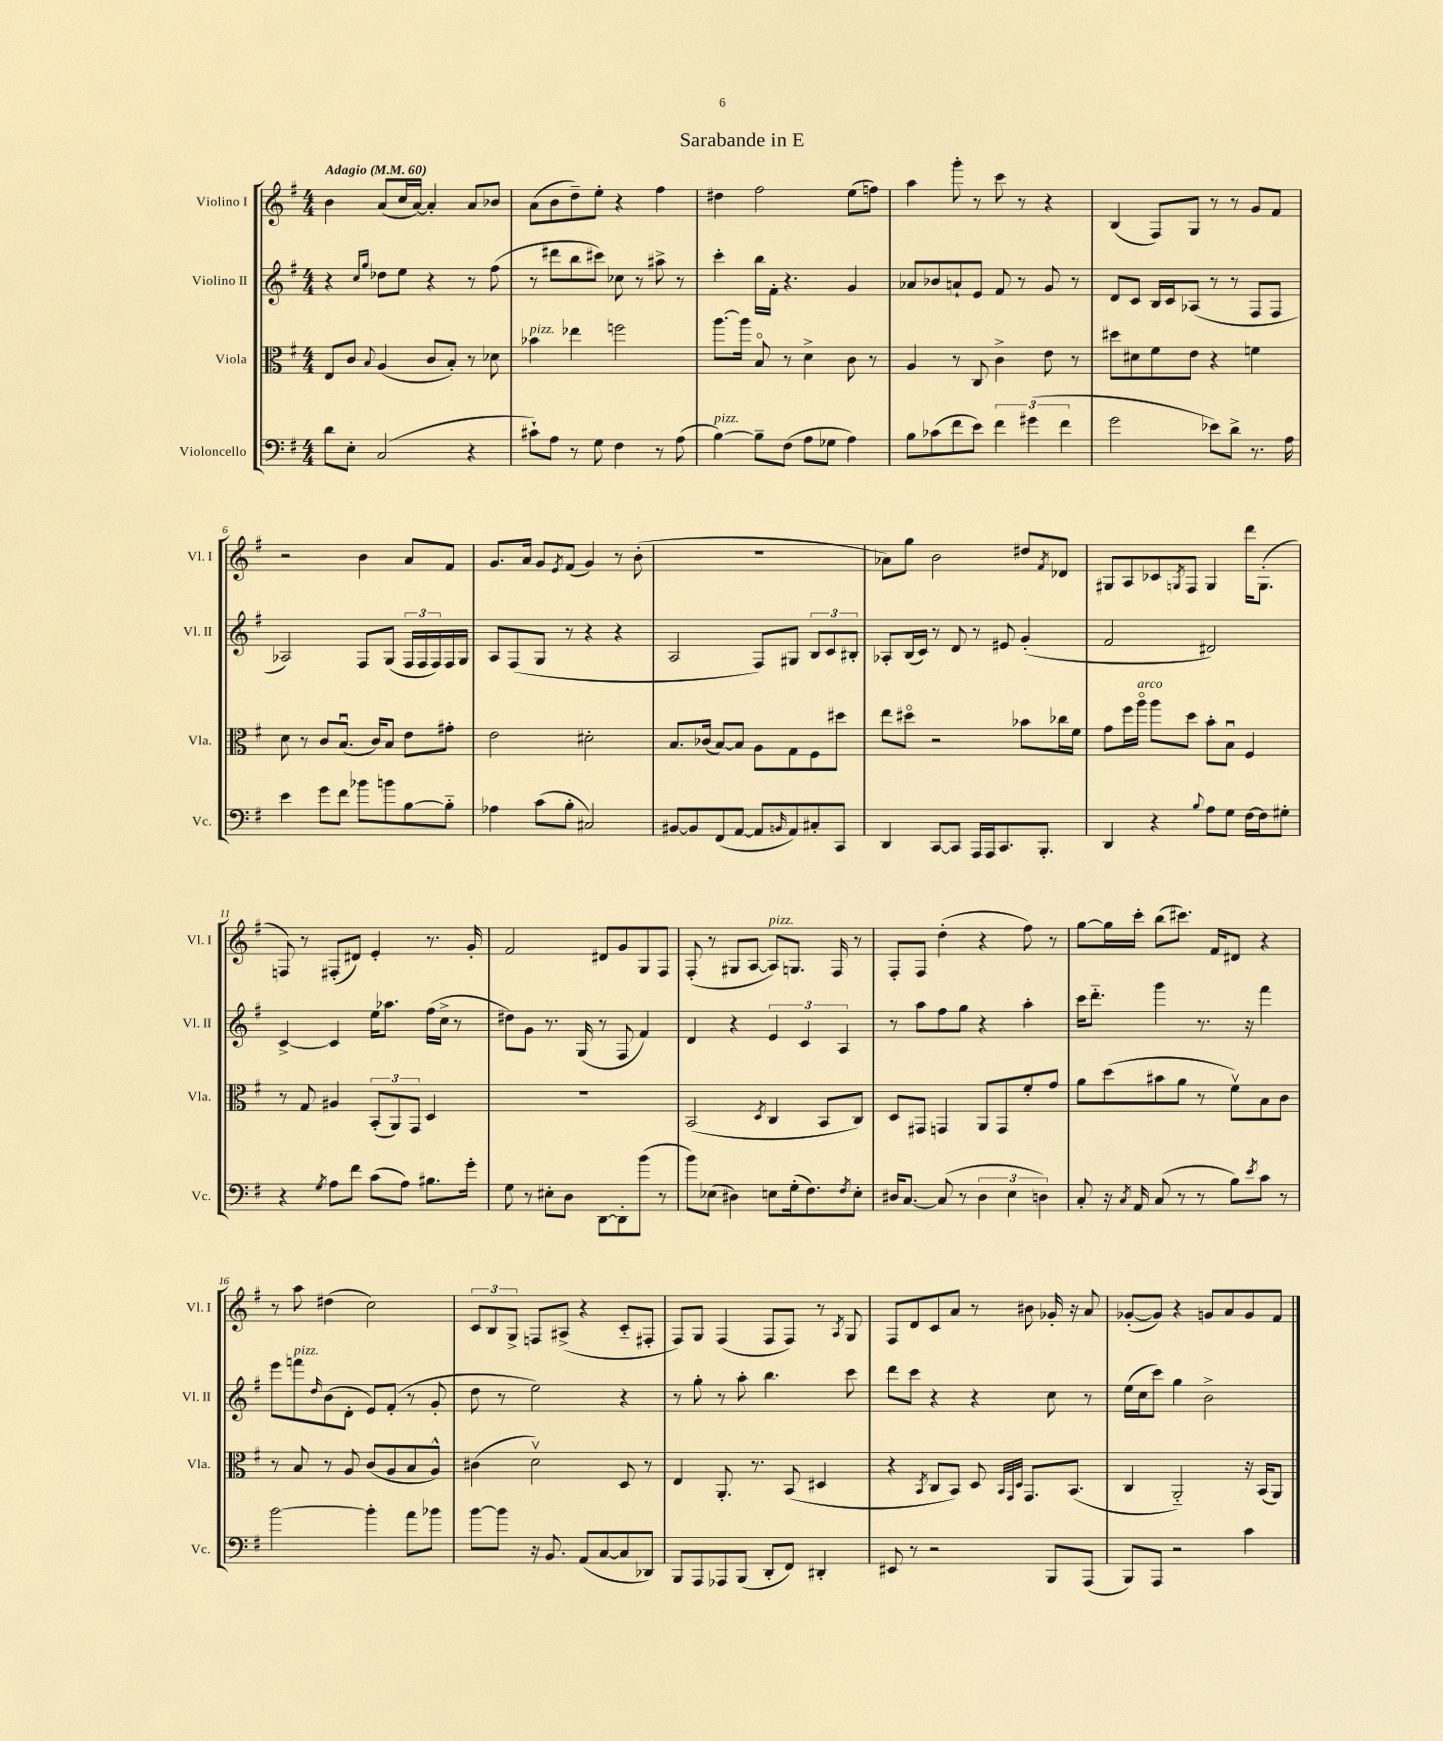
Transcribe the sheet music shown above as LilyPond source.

\header { title = "Sarabande in E" }
<<
\new StaffGroup <<
\new Staff = "s0" \with { instrumentName = "Violino I" shortInstrumentName = "Vl. I" } {
    \clef treble \key g \major \numericTimeSignature \time 4/4 \tempo "Adagio" 4 = 60
    b'4 a'8( c''16 a'16~) a'4-. a'8 bes'8 |
    a'8( b'8 d''8--) e''8-. r4 fis''4 |
    dis''4 fis''2 e''8( f''8) |
    a''4 g'''8-. r8 c'''8 r8 r4 |
    b4( fis8) g8 r8 r8 g'8 fis'8 |
    r2 b'4 a'8 fis'8 |
    g'8. a'16 g'8 \acciaccatura { e'8 } fis'8( g'4) r8 b'8-.( |
    R1 |
    aes'8) g''8 b'2 dis''8 \acciaccatura { fis'8 } des'8 |
    gis8 a8 ces'8 \acciaccatura { g8 } fis8 g4 d'''16 g8.-.( |
    f8) r8 fis8-.( dis'8) e'4-. r8. g'16-. |
    fis'2 dis'8 g'8 g8 fis8 |
    fis8-.( r8 gis8 a8~ a8^\markup { \italic "pizz." }) g8. fis16 r8 |
    fis8-. fis8 d''4-.( r4 fis''8) r8 |
    g''8~ g''16 c'''16-. b''8( cis'''8.) fis'16 dis'8 r4 |
    r8 a''8 dis''4( c''2) |
    \tuplet 3/2 { c'8 b8 g8-> } f8 ais8->( r4 c'8-_ fis8-. |
    fis8) g8 fis4( fis8 fis8) r8 \acciaccatura { a8 } g8 |
    fis8 d'8 c'8 a'8 r8 bis'8 ges'16-. r16 a'8 |
    ges'8~-.( ges'8) r4 g'8 a'8 g'8 fis'8 \bar "|." |
}
\new Staff = "s1" \with { instrumentName = "Violino II" shortInstrumentName = "Vl. II" } {
    \clef treble \key g \major \numericTimeSignature \time 4/4
    r4 \grace { c''16 g''16 } des''8 e''8 r4 r8 fis''8( |
    r8 dis'''8 b''8 cis'''8) ces''8 r8 ais''8-> r8 |
    c'''4-. b''16 fis'16-. r4. g'4 |
    aes'8 bes'8 a'8-! e'8 fis'8 r8 g'8 r8 |
    d'8 c'8 b16 c'16 aes8( r8 r8 fis8 fis8 |
    aes2) fis8 g8( \tuplet 3/2 { fis16 fis16 fis16) } fis16 g16 |
    a8 fis8( g8 r8 r4 r4 |
    a2 fis8) gis8 \tuplet 3/2 { b8 c'8 bis8-. } |
    aes8-. b16( c'16) r8 d'8 r8 eis'8 g'4-.( |
    fis'2 dis'2) |
    c'4~-> c'4 e''16 aes''8. fis''16( c''16-> r8 |
    dis''8) g'8 r8. g16( r8 fis8 fis'4) |
    d'4 r4 \tuplet 3/2 { e'4 c'4 a4 } |
    r8 a''8 fis''8 g''8 r4 a''4-. |
    c'''16 d'''8.-_ g'''4 r8. r16 fis'''4 |
    e'''8 f'''8^\markup { \italic "pizz." } \grace { d''16 } b'8( d'8-. e'8) fis'8-.( r8 g'8-. |
    d''8 r8 e''2) r4 |
    r8 g''8-. r8 a''8-. b''4. c'''8 |
    d'''8 c'''8 r4 r4 c''8 r8 |
    e''16( c''16 c'''8) g''4 b'2-> \bar "|." |
}
\new Staff = "s2" \with { instrumentName = "Viola" shortInstrumentName = "Vla." } {
    \clef alto \key g \major \numericTimeSignature \time 4/4
    e8 c'8 \appoggiatura { b8 } a4( c'8 b8-.) r8 des'8 |
    bes'4^\markup { \italic "pizz." } ees''4 f''2 |
    a''8.~ a''16 b8\flageolet r8 d'4-> c'8 r8 |
    a4 r8 c8 c'4-> e'8 r8 |
    dis''8 dis'8 fis'8 e'8 r4 f'4 |
    d'8 r8 c'8 b8.\downbow( c'16) b8 e'8 gis'8-. |
    e'2 dis'2-. |
    b8. ces'16( b8~) b8 a8 g8 fis8 dis''8 |
    e''8 dis''8\flageolet r2 bes'8 ces''16 fis'16 |
    g'8 fis''16 a''16\flageolet^\markup { \italic "arco" } a''8 d''8 b'8-. b8\downbow fis4 |
    r8 g8 ais4 \tuplet 3/2 { b,8-.( a,8) g,8 } d4 |
    R1 |
    b,2( \acciaccatura { d8 } c4 b,8 c8) |
    d8 gis,8 g,4 a,8 g,8 fis'8-. g'8 |
    a'8 d''8( bis'8 a'8 r8 fis'8\upbow) b8 c'8 |
    r8 b8 r8 a8 c'8( a8 b8 a8-^) |
    cis'4( d'2\upbow) d8 r8 |
    e4 a,8.-. r8. b,8( dis4 |
    r4 \acciaccatura { b,8 } c8 b,8) d8 \grace { b,32 g,32 d32 } g,8. b,8.( |
    c4 a,2-_) r16 b,16( a,8) \bar "|." |
}
\new Staff = "s3" \with { instrumentName = "Violoncello" shortInstrumentName = "Vc." } {
    \clef bass \key g \major \numericTimeSignature \time 4/4
    d'8 e8-. c2( r4 |
    cis'8-!) a8 r8 g8 fis4 r8 a8( |
    b4~^\markup { \italic "pizz." }) b8-- fis8( a8 ges8 a4) |
    b8 ces'8( fis'8 e'8) \tuplet 3/2 { fis'4 gis'4( fis'4 } |
    g'2 ees'8) d'8-> r8. a16 |
    e'4 g'8 fis'8 bes'8 b'8 b8~ b8-_ |
    aes4 c'8( b8-. cis2) |
    bis,8~ bis,8 fis,8( a,8~ a,8 \grace { b,16 } a,8) cis8-. c,8 |
    d,4 c,8~ c,8 a,,16 a,,16 c,8. b,,8.-. |
    d,4 r4 \appoggiatura { b8 } a8 g8 fis16~ fis16 gis8-. |
    r4 \acciaccatura { g8 } a8 fis'8 c'8( a8) bis8. g'16-. |
    g8 r8 eis8-. d8 d,8~ d,8-. b'8( r8 |
    b'8) ees8( dis4) e8 g16-.( fis8.) \acciaccatura { fis8 } e8-. |
    dis16 c8.~ c8( r8 \tuplet 3/2 { dis4 e4 d4) } |
    c8-. r16 \acciaccatura { c8 } a,16 c8( r8 r8 b8) \acciaccatura { e'8 } c'8 r8 |
    b'2~ b'4-. a'8 bes'8 |
    b'8~ b'8 r16 b,8. a,8( c8~ c8 des,8) |
    b,,8 a,,8 aes,,8 b,,8( d,8-. fis,8) dis,4-. |
    eis,8 r8 r2 b,,8 a,,8( |
    b,,8) a,,8 r2 c'4 \bar "|." |
}
>>
>>
